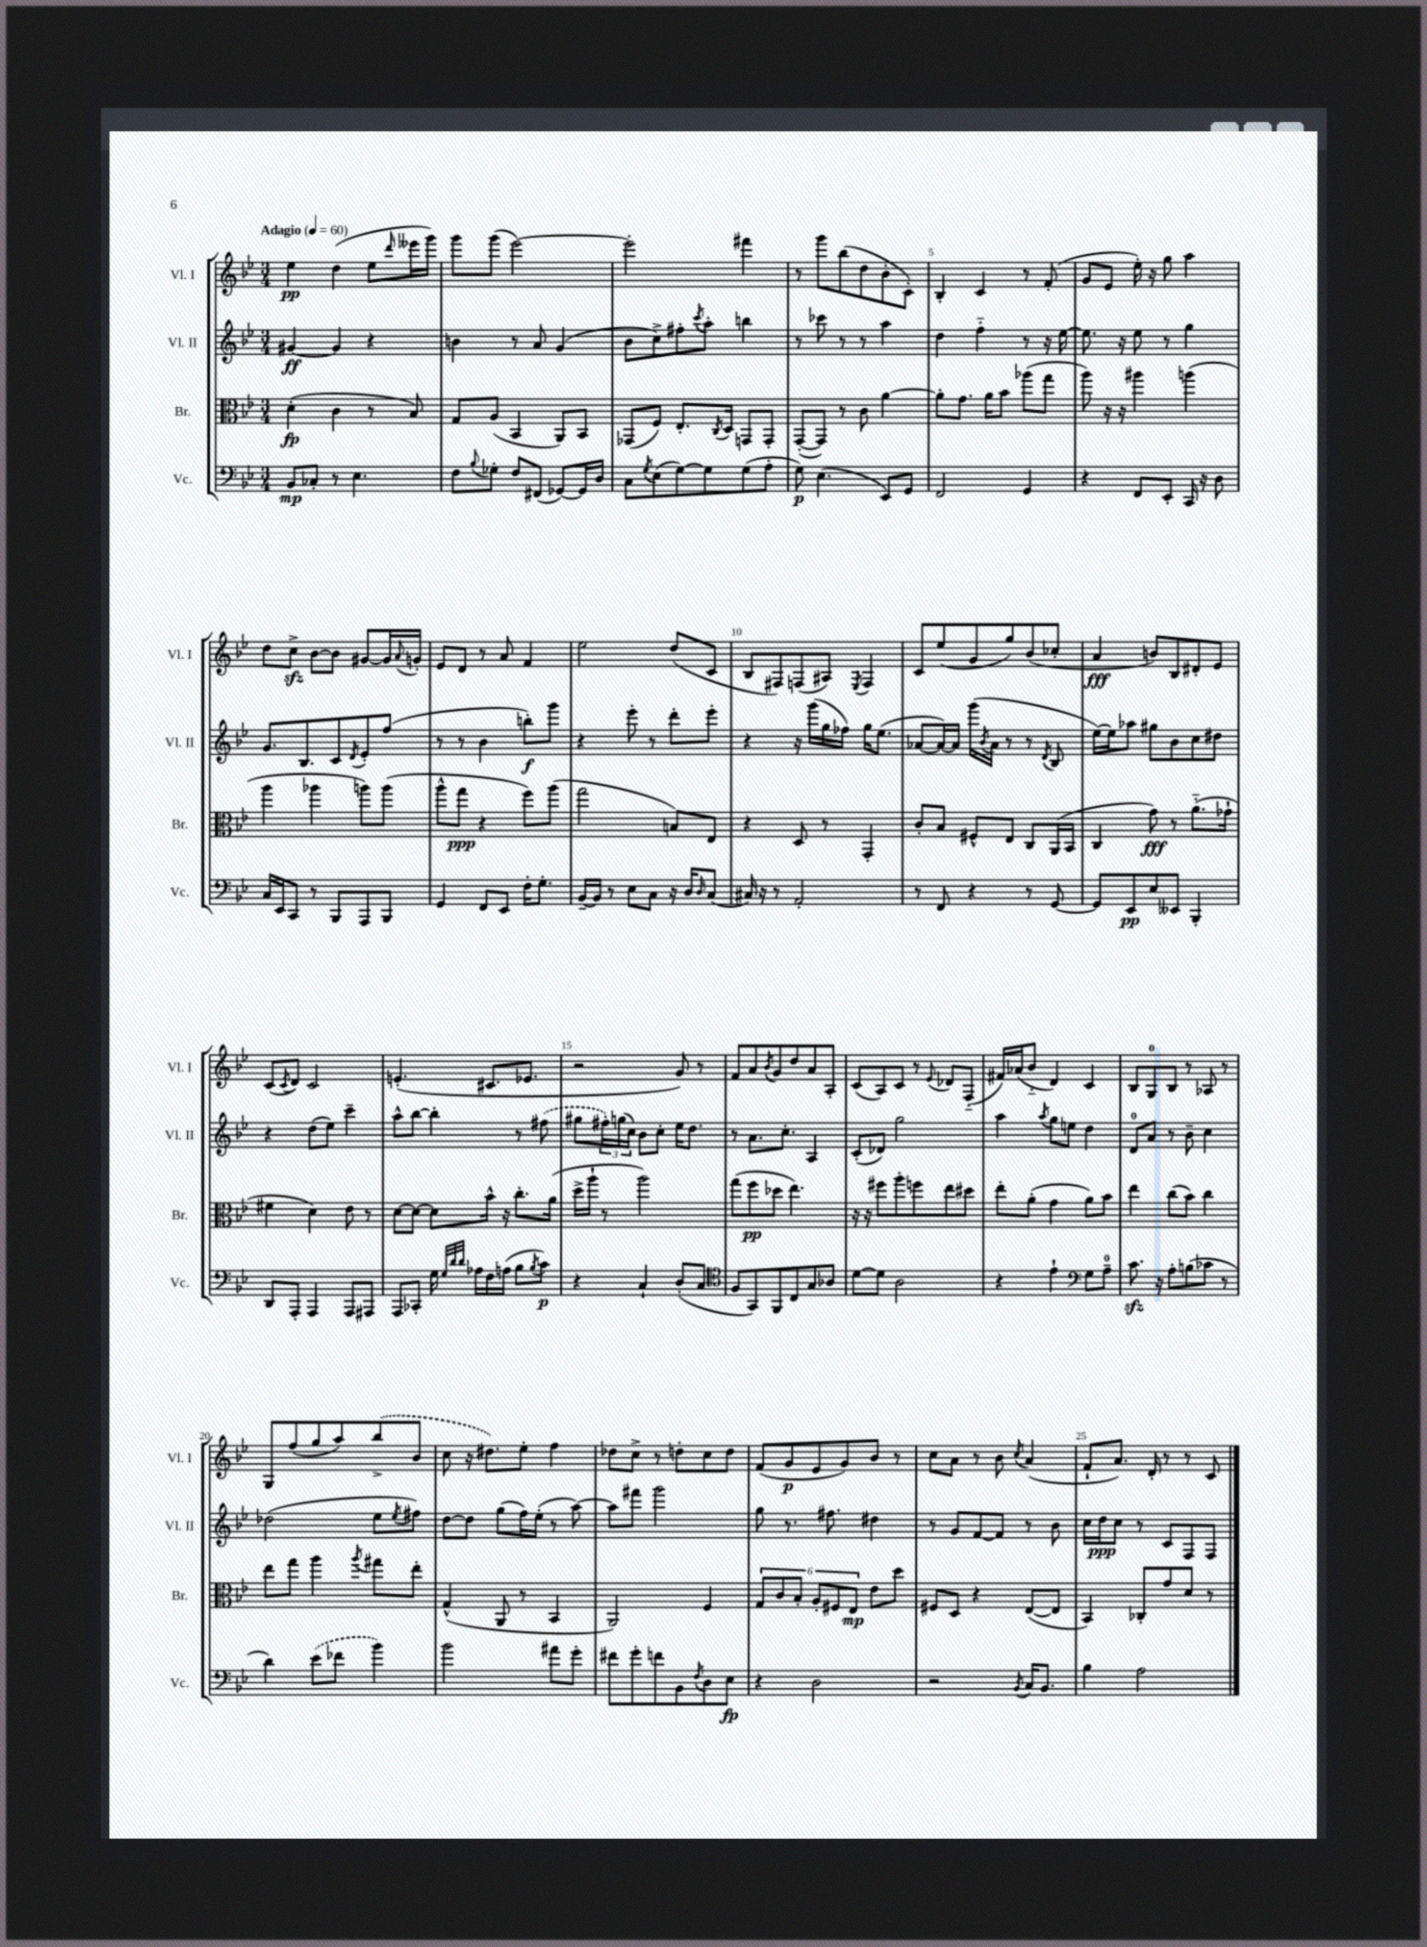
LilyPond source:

<<
\new StaffGroup <<
\new Staff = "s0" \with { instrumentName = "Vl. I" shortInstrumentName = "Vl. I" } {
    \clef treble \key bes \major \numericTimeSignature \time 3/4 \tempo "Adagio" 4 = 60
    ees''4\pp d''4( ees''8 \grace { d'''16 } eeses'''16 g'''16) |
    g'''8 g'''8( ees'''2~) |
    ees'''2-. fis'''4 |
    r8 g'''8 bes''8( d''8 bes'8-. c'8-.) |
    bes4-. c'4 r8 f'8-.( |
    g'8 ees'8 ees''16-.) r16 g''8 a''4 |
    d''8 c''8->\sfz bes'8~ bes'8 gis'8~ gis'16 \appoggiatura { a'8 } g'16-. |
    ees'8 d'8 r8 a'8 f'4 |
    ees''2 d''8( c'8 |
    bes8 fis8) f8( ais8) \acciaccatura { ees8 } f4 |
    c'8 ees''8( g'8 g''8) bes'8( ces''8-. |
    a'4\fff b'8) bes8 dis'8-. ees'8 |
    c'8( \acciaccatura { c'8 } d'8) c'2 |
    e'4.-.( cis'8. ees'8. |
    r2 g'8) r8 |
    f'8 a'8 \acciaccatura { bes'8 } g'8 d''8 a'8 a8-. |
    c'8( a8) c'8 r8 \appoggiatura { ees'8 } des'8 f8-_( |
    fis'16) aes'16( bes'8-_ d'4) c'4 |
    bes8 g8-0 bes8 r8 aes8 r8 |
    g8 f''8( g''8 a''8) \once \slurDashed bes''8->( bes'8 |
    c''8 r16 dis''8.) ees''8-. f''4 |
    des''8 c''8-> r8 d''8-. c''8 d''8 |
    f'8( g'8\p ees'8 g'8) bes'8 r8 |
    c''8 a'8 r8 bes'8 \acciaccatura { c''8 } a'4( |
    f'8-! a'8.) d'16-. r8 r8 c'8 \bar "|." |
}
\new Staff = "s1" \with { instrumentName = "Vl. II" shortInstrumentName = "Vl. II" } {
    \clef treble \key bes \major \numericTimeSignature \time 3/4
    gis'4~\ff gis'4 r4 |
    b'4 r8 a'8 g'4( |
    bes'8 c''8->) fis''8-. \acciaccatura { c'''8 } a''8-. b''4 |
    r8 ces'''8 r8 r8 a''4 |
    d''4 f''4-_ r8 r16 ees''16~ |
    ees''8. r16 ees''8 r8 g''4 |
    g'8. bes8. c'8 \acciaccatura { d'8 } ees'8-. f''8( |
    r8 r8 bes'4 b''8-.\f) g'''8 |
    r4 ees'''8-. r8 d'''8-. ees'''8-. |
    r4 r16 g'''16( g''16 fes''16) g''16 ees''8.( |
    aes'8~ aes'16~) aes'16 g'''16( \acciaccatura { bes'8 } aes'16 r8 r8 \acciaccatura { d'8 } bes8 |
    ees''16~) ees''16 aes''8 gis''8 bes'8 c''8 dis''8 |
    r4 d''8( ees''8) c'''4-- |
    a''8-^ bes''8~ bes''4-. r8 \once \slurDashed fis''8( |
    gis''8 \tuplet 3/2 { fis''16-.) g''16( c''16) } bes'8 c''8-. ees''16 d''8. |
    r8 a'8. c''8.-. a4 |
    c'8-.( des'8) g''2 |
    a''4 \acciaccatura { a''8 } g''8 e''8 d''4 |
    d'8-0 a'8 r8 bes'8-- c''4 |
    des''2( ees''8 \acciaccatura { ees''8 } fis''8) |
    d''8~ d''8 g''8( f''16) ees''16-.( r8 a''8~) |
    a''8 fis'''8 g'''2 |
    g''8 r8. fis''8. dis''4 |
    r8 g'8 f'8~ f'8 r8 bes'8 |
    c''16 d''16\ppp c''8 r8 c'8 f8 f8 \bar "|." |
}
\new Staff = "s2" \with { instrumentName = "Br." shortInstrumentName = "Br." } {
    \clef alto \key bes \major \numericTimeSignature \time 3/4
    d'4-.\fp( c'4 r8 bes8) |
    g8 a8( bes,4 a,8) bes,8 |
    ges,8( f8) ees8.-. \acciaccatura { c8 } d16 g,8 g,8-. |
    g,8~-.( g,8) r8 c'8 a'4~ |
    a'8-. g'8. a'16 bes'8 aes''8( g''8 |
    a''8) r16 r16 ais''4 a''4( |
    a''4 aes''4 a''8) a''8( |
    a''8-^ g''8\ppp r4 f''8) a''8( |
    g''2 b8) ees8 |
    r4 d8 r8 g,4-. |
    c'8-. bes8 fis8-^ ees8 c8 a,16( bes,16 |
    c4 g'8\fff) r8 a'8.-_( ges'16-! |
    fis'4 d'4) ees'8 r8 |
    d'8~ d'8~ d'8 bes'16-^ r16 c''8.-. a'16( |
    d''16-> a''16-! r8 a''2) |
    g''8( f''8\pp des''8 ees''4.) |
    r16 r16 fis''8 a''8-. f''8 ees''8 dis''8 |
    ees''8-. a'8-.( g'4 a'8) bes'8 |
    ees''4 c''8( bes'8) c''4 |
    ees''8 g''8 a''4 \acciaccatura { a''8 } gis''8 ees''8-. |
    g4-^( a,8 r8 bes,4 |
    a,2) f4 |
    \tuplet 6/4 { g8 c'8 bes8-. a8-. fis8 ees8\mp } ees'8 d''8 |
    fis8 d8 r4 ees8~( ees8 |
    bes,4) ces8-. g'8 d'8 r8 \bar "|." |
}
\new Staff = "s3" \with { instrumentName = "Vc." shortInstrumentName = "Vc." } {
    \clef bass \key bes \major \numericTimeSignature \time 3/4
    bes,8\mp ces8-. r8 ees4. |
    f8 \appoggiatura { bes8 } ges8-. f8 fis,8( ges,8~) ges,16 d16 |
    c8 \acciaccatura { g8 } ees8( g8~) g8 g8( a8-. |
    g8\p) ees4.( ees,8) g,8 |
    f,2 g,4 |
    r4 f,8 ees,8-. c,16 r16 d8 |
    c16 ees,16 c,8 r8 bes,,8 a,,8 bes,,8 |
    g,4 f,8 ees,8 f16-. g8.-. |
    bes,16~-- bes,16 r8 ees8 c8 r16 d16 \grace { d16 } c8( |
    cis16) r16 r8 a,2-. |
    r8 f,8 r4 r8 g,8~ |
    g,8 ees,8\pp ees8 eeses,8 bes,,4-. |
    d,8 a,,8-. a,,4 a,,8 ais,,8 |
    a,,8 ces,8-. g16 \grace { g32 d'32 d'32 } aes16 f16 a16( bes8 \acciaccatura { bes8 } c'8\p) |
    r4 c4-! d8-.( c8 |
    \clef tenor f8 g,8) f,8 c8 g8 aes8 |
    d'8~ d'8 a2 |
    r4 ees'4-! \clef bass g8 a8-0-- |
    c'8.\sfz r16 a8-. b8( ces'8 r8 |
    d'4) \once \slurDashed ees'8( fes'8 bes'4) |
    bes'2 ais'8 g'8-. |
    fis'8 g'8-. f'8 bes,8 \acciaccatura { f8 } d8 ees8\fp |
    r4 d2 |
    r2 \acciaccatura { bes,8 } c16 bes,8. |
    bes4 a2 \bar "|." |
}
>>
>>
\layout { \context { \Score \override BarNumber.break-visibility = ##(#f #t #t) barNumberVisibility = #(every-nth-bar-number-visible 5) } }
